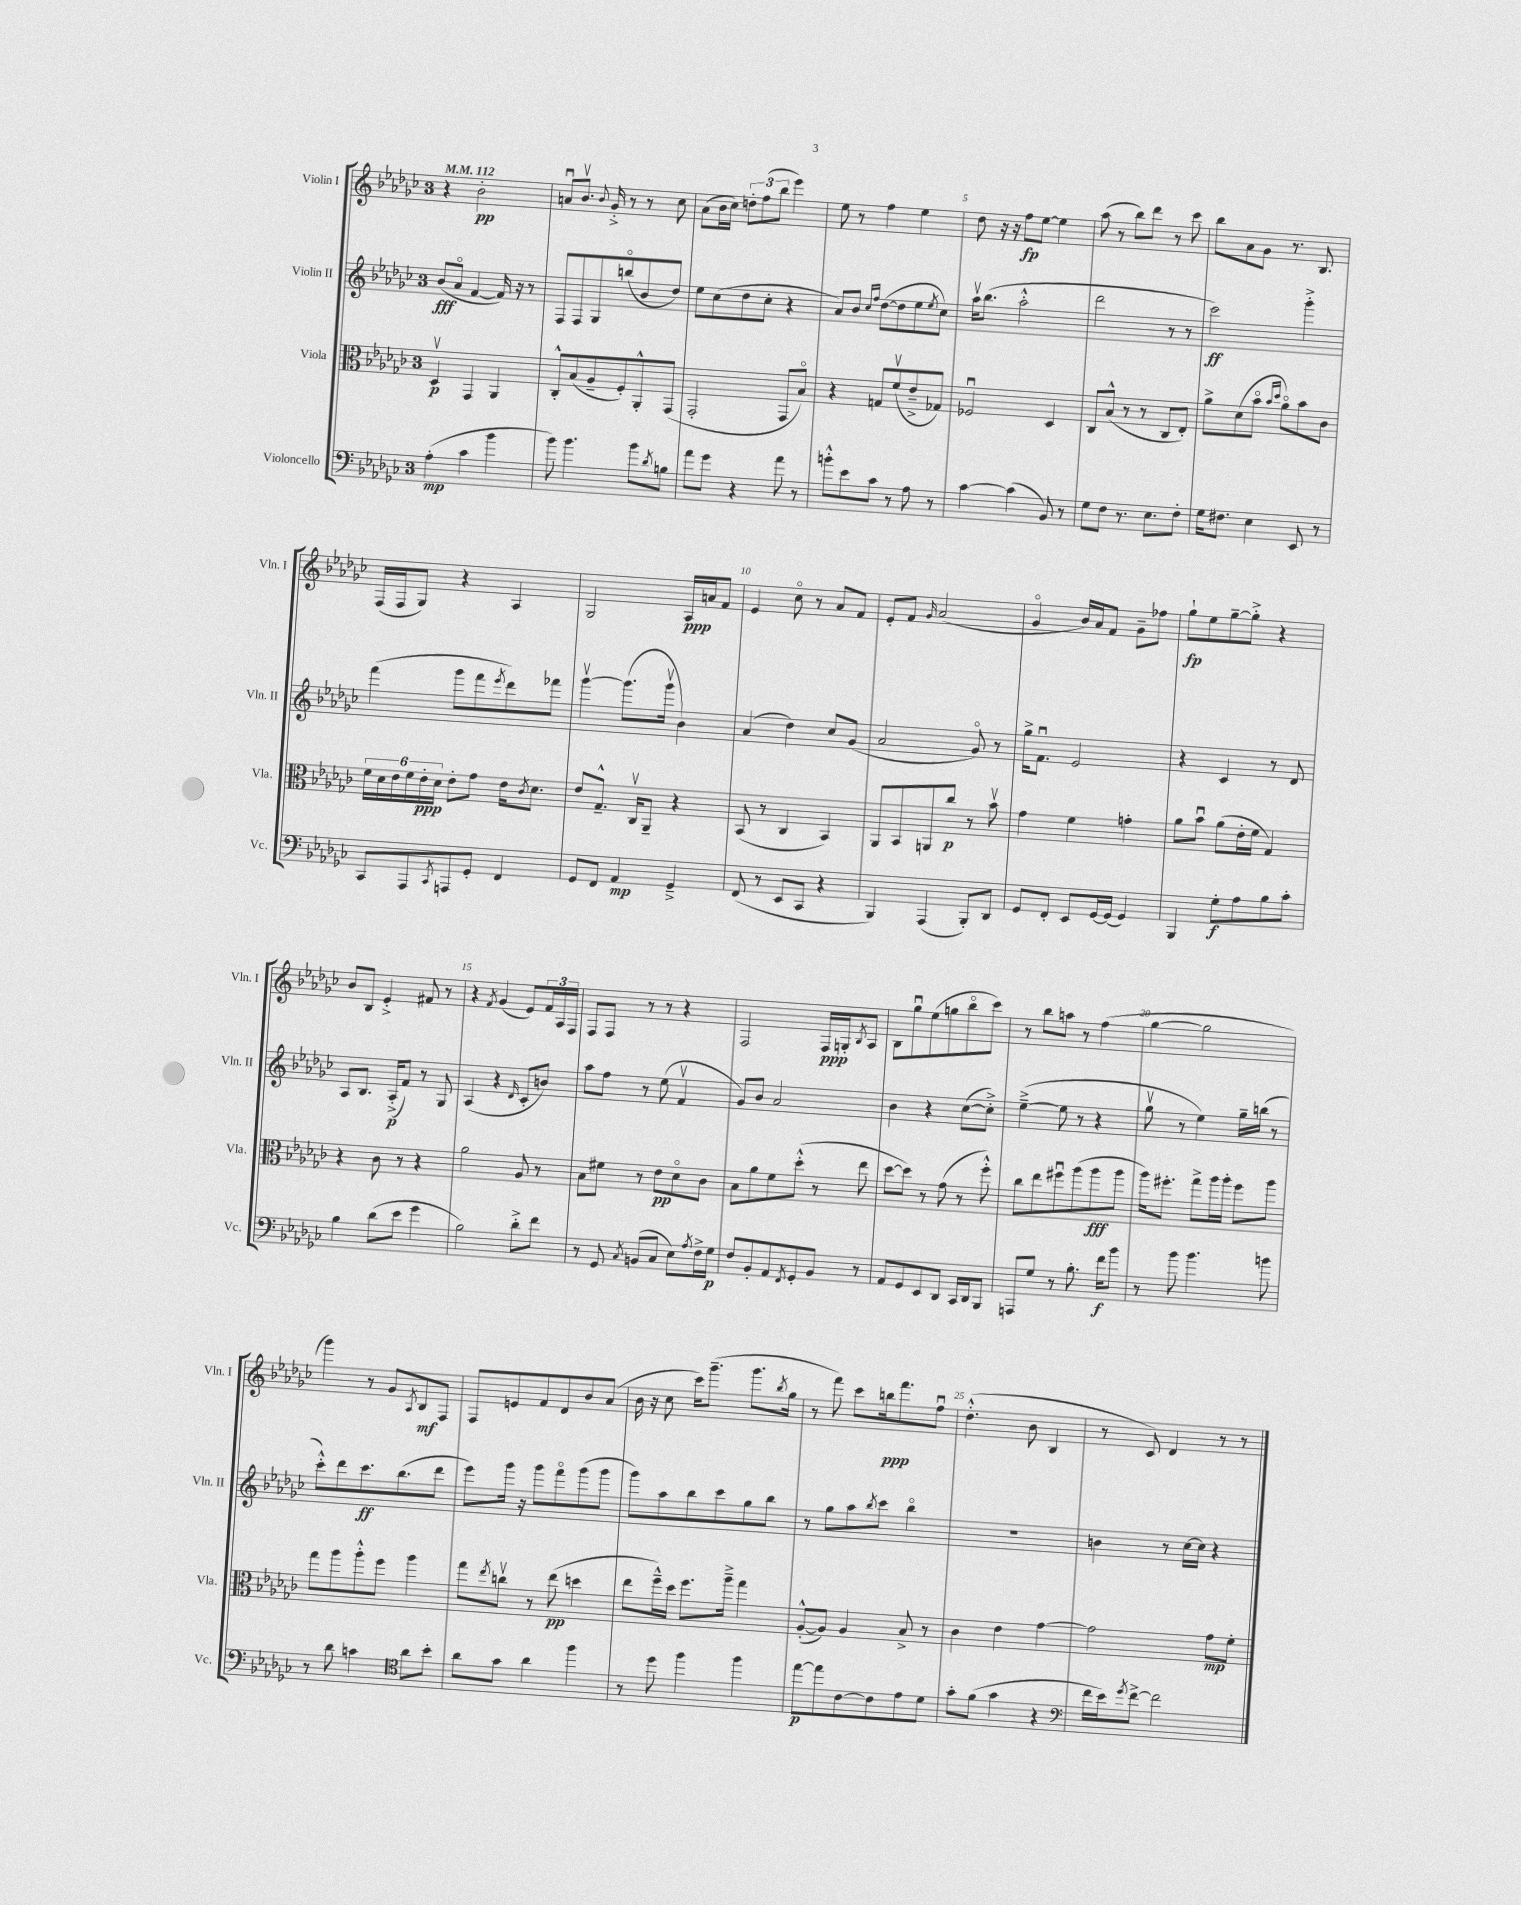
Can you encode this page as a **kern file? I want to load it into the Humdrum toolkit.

**kern	**kern	**kern	**kern
*staff4	*staff3	*staff2	*staff1
*clefF4	*clefC3	*clefG2	*clefG2
*k[b-e-a-d-g-c-]	*k[b-e-a-d-g-c-]	*k[b-e-a-d-g-c-]	*k[b-e-a-d-g-c-]
*M3/4	*M3/4	*M3/4	*M3/4
*MM112	*MM112	*MM112	*MM112
(4A-'\	4D-v/	(8b-/L	4r
.	.	8a-o/J	.
4c-\	4GG-/	[4f/	2b-'\
4b-\	4AA-/	16f/])	.
.	.	16r	.
.	.	8r	.
=	=	=	=
8b-\)	8C-'^^/L	8F/L	8au/L
4.b-\	(8B-/	8F/	8.b-v/J
.	8A-~/	8G-/	.
.	.	.	8qqb-/
.	.	.	16g-'^/
.	8F'/)	(8bbo/	8r
8b-\L	8AA-'^^/	8b-/	8r
8qd-/	.	.	.
8B\J	(8GG-/J	8dd-/J)	8cc-\
=	=	=	=
8a-\L	2GG-'/	8ee-\L	(8a-\L
8g-\J	.	(8cc-\	16b-\L
.	.	.	16cc-\JJ)
4r	.	8dd-\	12dd'\L
.	.	.	(12ff\
.	.	8cc-'\J	.
.	.	.	12bb-\J
8a-\	8GG-/L	4r	4eee-\)
8r	8B-o/J)	.	.
=	=	=	=
8b'^^\L	4r	8a-/L)	8ee-\
8e-\	.	8b-/J	8r
.	.	16qqcc-/LL	.
.	.	16qqff/JJ	.
8c-\J	8G/L	([8dd-\L	4ff\
8r	(8fv/	8dd-\]	.
8A-\	8e-~^/	8ee-\	4ee-\
.	.	8qee-/	.
8r	8G-/J)	8cc-\J)	.
=	=	=	=
[4c-\	2F-u/	16aa-v\LK	8dd-\
.	.	(8.bb-\J	.
.	.	.	16r
.	.	.	16r
(4c-\]	.	2aa-'^^\	8ff\L
.	.	.	[8ee-\J
8BB-/)	4D-/	.	4ee-\]
8r	.	.	.
=	=	=	=
8G-\L	8C-/L	2ddd-\	(8aa-\
8F\J	(8B-^^/J	.	8r
8.r	8r	.	8bb-\L)
.	8r	.	8ddd-\J
8.E-\L	.	.	.
.	8C-/L	8r	8r
8F'\J	8E-'/J)	8r	8ccc-\
=	=	=	=
16G-\LK	8a-^\L	2ccc-\)	8bb-\L
8.F#\J	.	.	.
.	(8d-\	.	8a-\
4E-\	8b-o\J	.	8g-\J
.	16qqb-/LL	.	.
.	16qqdd-/JJ	.	.
.	8a-o\L)	.	8.r
8EE-/	8b-\	4ggg-'^\	.
.	.	.	8.B-/
8r	8c-\J	.	.
=	=	=	=
8CC-/L	24f\LL	(4fff\	(16F/LL
.	24d-\	.	.
.	.	.	16F/J
.	24e-\	.	.
8AAA-/	24f\	.	8G-/J)
.	24e-'\	.	.
.	24d-\JJ	.	.
8qCC-/	.	.	.
8AAA/	8e-'\L	8ggg-\L	4r
8GG-'/J	8g-\J	8fff\	.
.	.	8qeee-/	.
4FF/	16e-\LK	8ddd-\)	4A-/
.	8qc-/	.	.
.	8.d-\J	.	.
.	.	8fff-\J	.
=	=	=	=
8GG-/L	8e-/L	[4ggg-v\	2G-/
8FF/J	8.G-~^^/J	.	.
4AA-/	.	(8.ggg-\]L	.
.	16C-v/LK	.	.
.	8AA-~/J	.	.
.	.	16ggg-v\Jk	.
4GG-~^/	4r	4b-\)	16A-/LL
.	.	.	16a/J
.	.	.	8f/J
=	=	=	=
(8FF/	(8BB-/	(4a-/	4e-/
8r	8r	.	.
8EE-/L	4C-/	4dd-\)	8cc-o\
8CC-/J	.	.	8r
4r	4BB-/)	8cc-/L	8a-/L
.	.	(8g-/J	8f/J
=	=	=	=
4BBB-/)	8AA-/L	2a-/	8e-'/L
.	8BB-/	.	8f/J
.	.	.	16qqg-/
(4AAA-/	8AA/	.	(2a-/
.	8cc-/J	.	.
8BBB-'/L)	8r	8g-o/)	.
8DD-/J	8b-v\	8r	.
=	=	=	=
8GG-/L	4g-\	16gg-^\LK	4g-o/
.	.	8.fu\J	.
8FF'/J	.	.	.
8EE-/L	4f\	2e-/	16b-/LL)
.	.	.	16a-/J
[16GG-/L	.	.	8f/J
(16GG-/]JJ	.	.	.
4GG-/)	4g'\	.	8g-~\L
.	.	.	8ff-\J
=	=	=	=
4BBB-/	8a-\L	4r	8gg-`\L
.	8b-u\J	.	8ee-\
8G-'\L	(8a-\L	4c-/	[8gg-~\
8A-\	16e-'\L	.	8gg-'^\]J
.	16f\JJ	.	.
8B-\	4G-/)	8r	4r
8c-'\J	.	8d-/	.
=	=	=	=
4B-\	4r	8A-/L	8b-/L
.	.	8.B-/J	8B-/J
(8d-\L	8c-\	.	4e-'^/
.	.	(16A-'^/LK	.
8e-\J	8r	8f/J)	.
4g-\	4r	8r	8f#/
.	.	8G-/	8r
=	=	=	=
2B-\)	2a-\	(4A-/	4r
.	.	.	8qf/
.	.	4r	(4g-/
.	.	16qqd-/	.
8d-'^\L	8A-/	8c-'/L	8e-/L)
8f\J	8r	8b/J)	24f/L
.	.	.	24A-/
.	.	.	24F/JJ
=	=	=	=
8r	8B-\L	8aa-\L	8F/L
8GG-/	8f#\J	8ff\J	8F/J
8qC-/	.	.	.
(8BB/L	8r	8r	8r
8C-/J	8e-\L	(8ee-\	8r
8E-\L)	8d-o\	4fv/	4r
8qA-/	.	.	.
16F^\L	8c-\J	.	.
16G-\JJ	.	.	.
=	=	=	=
8F/L	8B-\L	8g-/L)	2F/
8BB-'/	8a-\	8b-/J	.
8AA-/	8f\	2a-/	.
8qFF/	.	.	.
8GG-'/	(8dd-'^^\J	.	.
8BB-/J	8r	.	16F/LL
.	.	.	16G'/J
.	.	.	8qB-/
8r	8ee-\	.	8A-/J
=	=	=	=
8AA-/L	[8dd-\L	4b-\	8B-\L
8GG-/	8dd-\]J)	.	8gg-u\
8EE-/	8r	4r	(8ee-\
8DD-/J	(8g-\	.	8gg\
16CC-/LL	8r	([8cc-\L	8bb-o\
16DD-/J	.	.	.
8BBB-/J	8ff'^^\)	8cc-'^\]J)	8ccc-\J)
=	=	=	=
8AAA/L	8cc-\L	([4ee-~^\	8r
8G-/J	8ee-\	.	8bb-\L
8r	8ff#u\	8ee-\]	8aa\J
8.B-'\	(8aa-\	8r	8r
.	8aa-\	4r	(4ff\
16f\LK	.	.	.
8b-\J	8aa-\J	.	.
=	=	=	=
8r	16aa-\LK)	8gg-v\	[4gg-\
.	8.ff#'\J	.	.
8b-\	.	8r	.
4.b-\	8gg-^\L	4ee-\)	2gg-\]
.	16aa-\L	.	.
.	16aa-'\JJ	.	.
.	8ff#\L	16gg-~\LL	.
.	.	(16bb\JJ	.
8b\	8aa-\J	8r	.
=	=	=	=
8r	8gg-\L	8ccc-'^^\L)	4ggg-\)
8d-\	8aa-\	8ddd-\	.
4c\	8aa-'^^\	8.ccc-\	8r
.	8ff\J	.	8g-/L
.	.	(8.bb-\	.
*clefC4	*	*	*
.	.	.	8qA-/
8a-\L	4aa-\	.	8B-/
8b-'\J	.	8ddd-\J	8F/J
=	=	=	=
8a-\L	8gg-\L	8eee-\L)	8F/L
.	8qee-/	.	.
8g-\J	8ccv\J	16ggg-\Jk	8e/
.	.	16r	.
4a-\	8r	8ggg-\L	8f/
.	(8ee-\	8fffo\	8d-/
4ff\	4dd\	(8ggg-\	8b-/
.	.	8ggg-\J	(8a-/J
=	=	=	=
8r	8ee-\L	8ggg-\L)	16b-\
.	.	.	16r
8dd-\	16ff~^^\L)	8aa-\	8cc-\
.	16dd-\JJ	.	.
4ff\	8.ff\L	8bb-\	16ccc-\LK)
.	.	.	(8.ggg-~\J
.	.	8ccc-\	.
.	16aa-~^\Jk	.	.
4ff\	4gg-\	8gg-\	8.ggg-\L
.	.	8bb-\J	.
.	.	.	8qbb-/
.	.	.	16gg-\Jk
=	=	=	=
[8ee-\L	([8A-'^^/L	8r	8r
8ee-\]	8A-/]J)	8gg-\L	8fff\)
[8c-\	4A-/	8aa-\	8ccc-\L
.	.	8qbb-/	.
8c-\]	.	8ccc-\J	16bb\k
.	.	.	8.fff\
8e-\	8B-^/	4bb-o\	.
8d-\J	8r	.	8ffu\J
=	=	=	=
8g-'\L	4c-\	2.r	(4.dd-'^^\
(8f\J	.	.	.
4g-\	4e-\	.	.
.	.	.	8b-\
4r	[4g-\	.	4B-/
=	=	=	=
*clefF4	*	*	*
16f\LL	2g-\]	4b\	8r
16e-\J)	.	.	.
8qg-/	.	.	.
[8f^\J	.	.	8c-/)
2f\]	.	8r	4d-/
.	.	[16cc-\LL	.
.	.	16cc-\]JJ	.
.	8g-\L	4r	8r
.	8f'\J	.	8r
==	==	==	==
*-	*-	*-	*-
